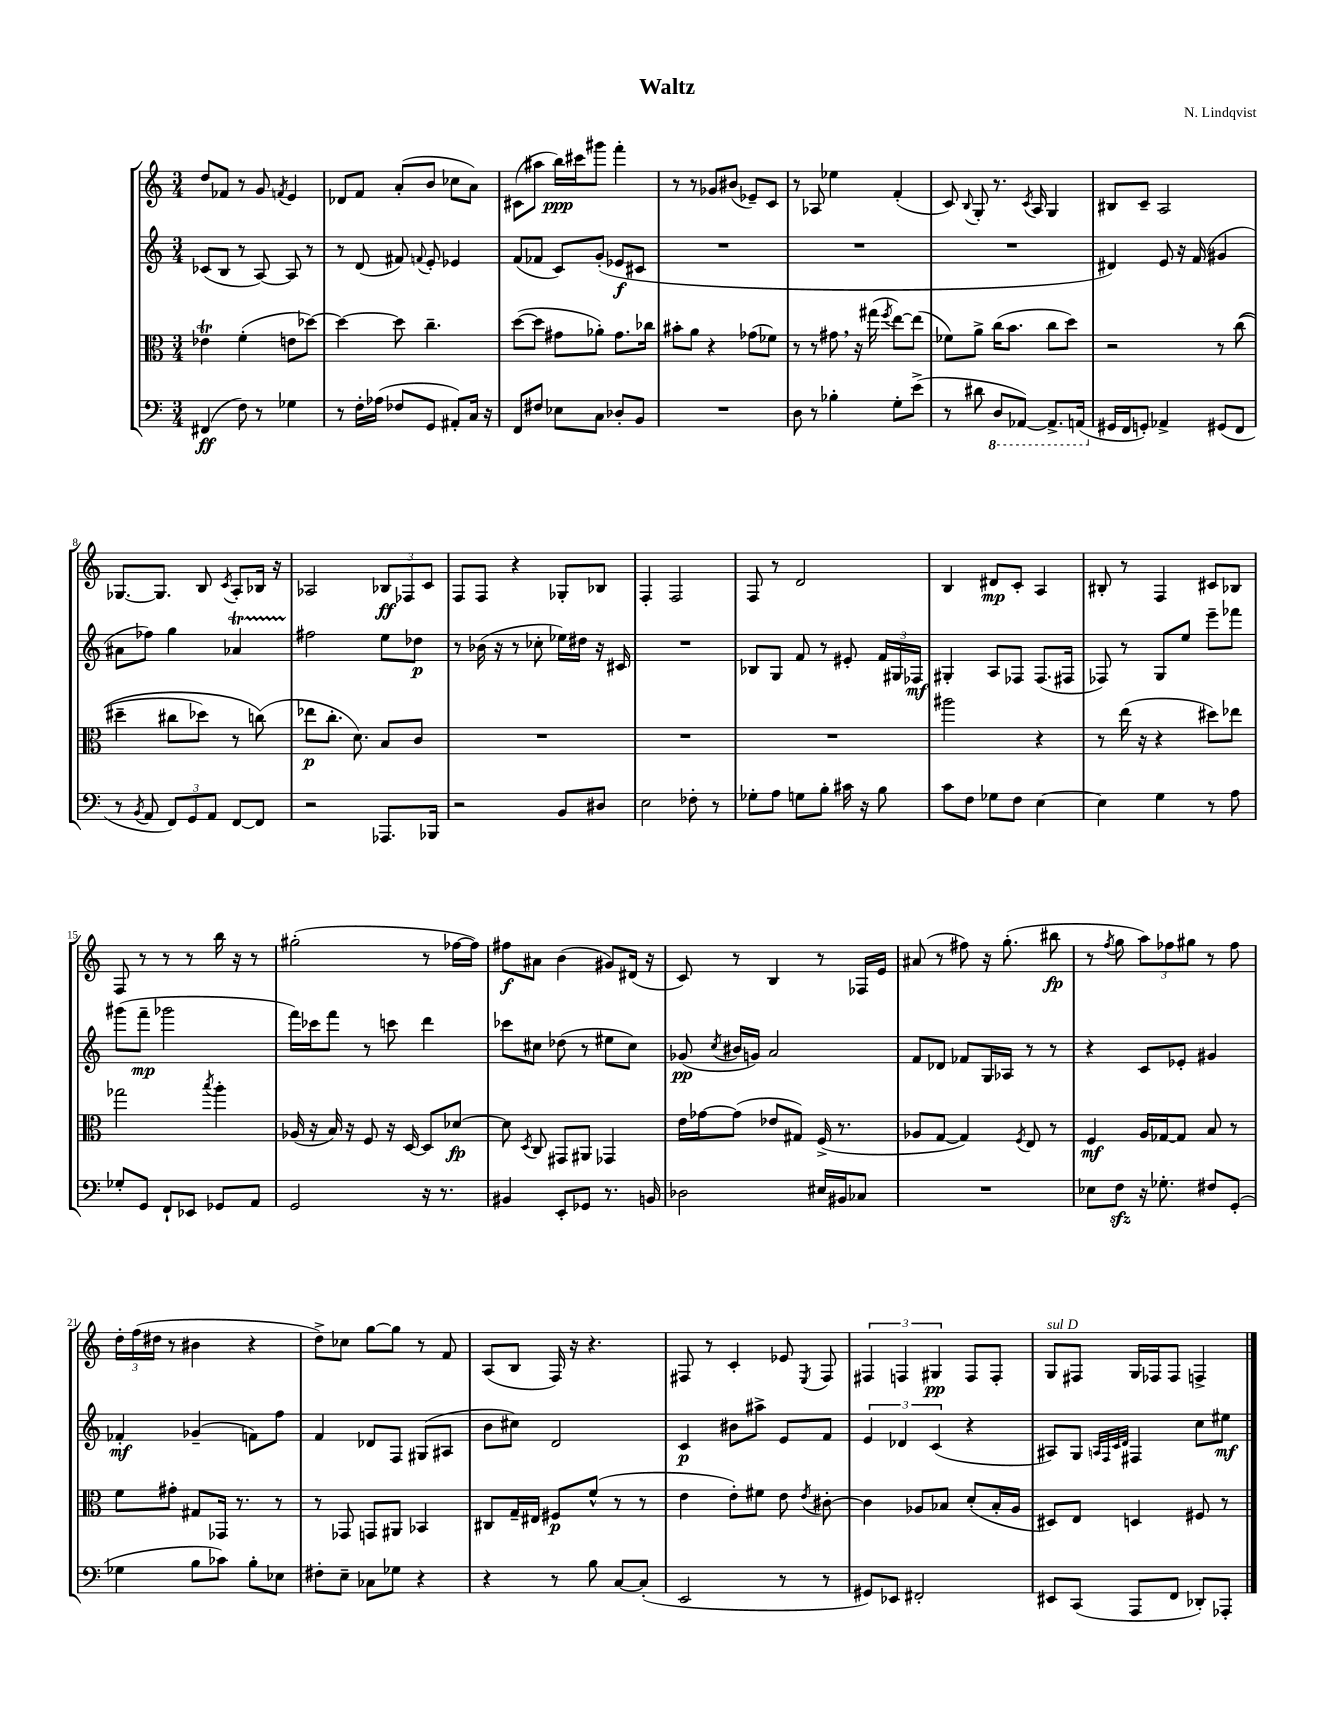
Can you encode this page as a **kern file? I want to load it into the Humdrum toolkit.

**kern	**dynam	**kern	**dynam	**kern	**dynam	**kern	**dynam
*part4	*part4	*part3	*part3	*part2	*part2	*part1	*part1
*staff4	*staff4	*staff3	*staff3	*staff2	*staff2	*staff1	*staff1
*clefF4	*	*clefC3	*	*clefG2	*	*clefG2	*
*k[]	*	*k[]	*	*k[]	*	*k[]	*
*M3/4	*	*M3/4	*	*M3/4	*	*M3/4	*
=1	=1	=1	=1	=1	=1	=1	=1
(4FF#X/	ff	4e-XT\	.	(8c-X/L	.	8dd/L	.
.	.	.	.	8B/J	.	8f-X/J	.
8F\)	.	(4f'\	.	8r	.	8r	.
8r	.	.	.	[8A/)	.	8g/	.
.	.	.	.	.	.	8qfn/	.
4G-X\	.	8en\L	.	8A/]	.	4e/	.
.	.	[8dd-X\J)	.	8r	.	.	.
=2	=2	=2	=2	=2	=2	=2	=2
8r	.	4dd-\_	.	8r	.	8d-X/L	.
16F'\LL	.	.	.	(8d/	.	8f/J	.
(16A-X\JJ	.	.	.	.	.	.	.
8F-X/L	.	8dd-\]	.	8f#X/)	.	(8a'/L	.
.	.	.	.	8qqfn/	.	.	.
8GG/J	.	4.cc~\	.	8e'/	.	8b/J	.
8AA#X'/L)	.	.	.	4e-X/	.	8cc-X\L	.
16C/Jk	.	.	.	.	.	8a\J)	.
16r	.	.	.	.	.	.	.
=3	=3	=3	=3	=3	=3	=3	=3
8FF/L	.	([8dd\L	.	(8f/L	.	(8c#X\L	.
8F#X/J	.	8dd\J]	.	8f-X/J	.	8aa#X\J	.
8E-X\L	.	8g#X\L	.	8c/L)	.	16bb\LL)	ppp
.	.	.	.	.	.	16ccc#X\J	.
8C\J	.	8a-X'\J)	.	(8g'/J	.	8ggg#X\J	.
8D-X'/L	.	8.g#\L	.	8e-X/L	f	4fff'\	.
8BB/J	.	.	.	8c#X/J	.	.	.
.	.	16cc-X\Jk	.	.	.	.	.
=4	=4	=4	=4	=4	=4	=4	=4
2.r	.	8b#X'\L	.	2.r	.	8r	.
.	.	8a\J	.	.	.	8r	.
.	.	4r	.	.	.	8g-X/L	.
.	.	.	.	.	.	(8b#X/J	.
.	.	(8g-X\L	.	.	.	8e-X~/L)	.
.	.	8f-X\J)	.	.	.	8c/J	.
=5	=5	=5	=5	=5	=5	=5	=5
8D\	.	8r	.	2.r	.	8r	.
8r	.	8r	.	.	.	8A-X/	.
4B-X'\	.	8g#X,\	.	.	.	4ee-X\	.
.	.	16r	.	.	.	.	.
.	.	(16gg#X\	.	.	.	.	.
.	.	8qff/	.	.	.	.	.
8G'\L	.	[8ee\L)	.	.	.	(4f'/	.
(8e^\J	.	(8ee\J]	.	.	.	.	.
=6	=6	=6	=6	=6	=6	=6	=6
8r	.	8f-X\L)	.	2.r	.	8c/)	.
.	.	.	.	.	.	8qqB/	.
8d#X\	.	8a^\J	.	.	.	8G'/	.
*8ba	*	*	*	*	*	*	*
8DD/L	.	(16cc\KL	.	.	.	8.r	.
.	.	8.b\J	.	.	.	.	.
[8AAA-X/J)	.	.	.	.	.	.	.
.	.	.	.	.	.	8qc/	.
.	.	.	.	.	.	16A/	.
8.AAA-^/L]	.	8cc\L	.	.	.	4G/	.
.	.	8dd\J)	.	.	.	.	.
(16AAAn/Jk	.	.	.	.	.	.	.
=7	=7	=7	=7	=7	=7	=7	=7
*X8ba	*	*	*	*	*	*	*
16GG#X/LL	.	2r	.	4d#X/)	.	8B#X/L	.
16FF/J	.	.	.	.	.	.	.
8GGn'/J)	.	.	.	.	.	8c~/J	.
4AA-X^/	.	.	.	8e/	.	2A/	.
.	.	.	.	16r	.	.	.
.	.	.	.	(16f/	.	.	.
(8GG#X/L	.	8r	.	4g#X/	.	.	.
8FF/J	.	((8cc\	.	.	.	.	.
!!LO:LB:g=z
=8	=8	=8	=8	=8	=8	=8	=8
8r	.	4dd#X~\	.	8a#X\L	.	[8.G-X/L	.
8qBB/	.	.	.	.	.	.	.
8AA/	.	.	.	8ff-X\J)	.	.	.
.	.	.	.	.	.	8.G-/J]	.
12FF/L)	.	8cc#X\L	.	4gg\	.	.	.
12GG/	.	.	.	.	.	.	.
.	.	8dd-X\J)	.	.	.	8B/	.
12AA/J	.	.	.	.	.	.	.
.	.	.	.	.	.	8qc/	.
[8FF/L	.	8r	.	4a-XT/	.	8A'/L	.
8FF/J]	.	(8ccn\)	.	.	.	16B-X/Jk	.
.	.	.	.	.	.	16r	.
=9	=9	=9	=9	=9	=9	=9	=9
2r	.	8ee-X\L	p	2ff#X\	.	2A-X/	.
.	.	8.cc'\J	.	.	.	.	.
.	.	8.d\)	.	.	.	.	.
8.AAA-X/L	.	8B/L	.	8ee\L	.	12B-X/L	ff
.	.	.	.	.	.	12F-X/	.
.	.	8c/J	.	8dd-X\J	p	.	.
.	.	.	.	.	.	12c/J	.
16BBB-X/Jk	.	.	.	.	.	.	.
=10	=10	=10	=10	=10	=10	=10	=10
2r	.	2.r	.	8r	.	8F/L	.
.	.	.	.	(16b-X\	.	8F/J	.
.	.	.	.	16r	.	.	.
.	.	.	.	8r	.	4r	.
.	.	.	.	8cc-X'\	.	.	.
8BB/L	.	.	.	16ee-X\LL)	.	8G-X'/L	.
.	.	.	.	16dd#X\JJ	.	.	.
8D#X/J	.	.	.	16r	.	8B-X/J	.
.	.	.	.	16c#X/	.	.	.
=11	=11	=11	=11	=11	=11	=11	=11
2E\	.	2.r	.	2.r	.	4F'/	.
.	.	.	.	.	.	2F/	.
8F-X'\	.	.	.	.	.	.	.
8r	.	.	.	.	.	.	.
=12	=12	=12	=12	=12	=12	=12	=12
8G-X'\L	.	2.r	.	8B-X/L	.	8F/	.
8A\J	.	.	.	8G/J	.	8r	.
8Gn\L	.	.	.	8f/	.	2d/	.
8B'\J	.	.	.	8r	.	.	.
16c#X\	.	.	.	8e#X'/	.	.	.
16r	.	.	.	.	.	.	.
8B\	.	.	.	24f/LL	.	.	.
.	.	.	.	24G#X/	.	.	.
.	.	.	.	24F-X/JJ	mf	.	.
=13	=13	=13	=13	=13	=13	=13	=13
8c\L	.	2aa#X\	.	4G#X'/	.	4B/	.
8F\J	.	.	.	.	.	.	.
8G-X\L	.	.	.	8A/L	.	8d#X/L	mp
8F\J	.	.	.	8F-X/J	.	8c'/J	.
[4E\	.	4r	.	(8.F-/L	.	4A/	.
.	.	.	.	16F#X/Jk	.	.	.
=14	=14	=14	=14	=14	=14	=14	=14
4E\]	.	8r	.	8F-X/)	.	8B#X'/	.
.	.	(16ee\	.	8r	.	8r	.
.	.	16r	.	.	.	.	.
4G\	.	4r	.	8G/L	.	4F/	.
.	.	.	.	8ee/J	.	.	.
8r	.	8dd#X\L)	.	8eee~\L	.	8c#X/L	.
8A\	.	8ee-X\J	.	8fff-X\J	.	8B-X/J	.
!!LO:LB:g=z
=15	=15	=15	=15	=15	=15	=15	=15
8G-X'/L	.	2gg-X\	.	(8ggg#X\L	.	8F/	.
8GG/J	.	.	.	8fff~\J	mp	8r	.
8FF`/L	.	.	.	2ggg-X\	.	8r	.
8EE-X/J	.	.	.	.	.	8r	.
.	.	8qbb/	.	.	.	.	.
8GG-X/L	.	4aa'\	.	.	.	16bb\	.
.	.	.	.	.	.	16r	.
8AA/J	.	.	.	.	.	8r	.
=16	=16	=16	=16	=16	=16	=16	=16
2GG/	.	(16A-X/	.	16fff\LL)	.	(2gg#X'\	.
.	.	16r	.	16ccc-X\J	.	.	.
.	.	16B/)	.	8fff\J	.	.	.
.	.	16r	.	.	.	.	.
.	.	8F/	.	8r	.	.	.
.	.	16r	.	8cccn\	.	.	.
.	.	[16D/	.	.	.	.	.
16r	.	8D/L]	.	4ddd\	.	8r	.
8.r	.	.	.	.	.	.	.
.	.	[8d-X/J	fp	.	.	[16ff-X\LL	.
.	.	.	.	.	.	16ff-\JJ])	.
=17	=17	=17	=17	=17	=17	=17	=17
4BB#X/	.	8d-\]	.	8ccc-X\L	.	8ff#X\L	f
.	.	8qD/	.	.	.	.	.
.	.	8C/	.	8cc#X\J	.	8a#X\J	.
8EE'/L	.	8GG#X/L	.	(8dd-X\	.	(4b\	.
8GG-X/J	.	8AA#X/J	.	8r	.	.	.
8.r	.	4GG-X/	.	8ee#X\L	.	8g#X/L)	.
.	.	.	.	8cc#\J)	.	(16d#X/Jk	.
16BBn/	.	.	.	.	.	16r	.
=18	=18	=18	=18	=18	=18	=18	=18
2D-X\	.	16e\LL	.	(8g-X/	pp	8c/)	.
.	.	[16g-X\J	.	.	.	.	.
.	.	.	.	8qcc/	.	.	.
.	.	(8g-\J]	.	16b#X/LL	.	8r	.
.	.	.	.	16gn/JJ)	.	.	.
.	.	8e-X/L	.	2a/	.	4B/	.
.	.	8G#X/J)	.	.	.	.	.
16E#X/LL	.	(16F^/	.	.	.	8r	.
16BB#X/J	.	8.r	.	.	.	.	.
8C-X/J	.	.	.	.	.	16F-X/LL	.
.	.	.	.	.	.	16e/JJ	.
=19	=19	=19	=19	=19	=19	=19	=19
2.r	.	8A-X/L	.	8f/L	.	(8a#X/	.
.	.	[8G/J	.	8d-X/J	.	8r	.
.	.	4G/])	.	8f-X/L	.	8ff#X\)	.
.	.	.	.	16G/L	.	16r	.
.	.	.	.	16A-X/JJ	.	(8.gg'\	.
.	.	8qF/	.	.	.	.	.
.	.	8E/	.	8r	.	.	.
.	.	8r	.	8r	.	8bb#X\	fp
=20	=20	=20	=20	=20	=20	=20	=20
8E-X\L	.	4F/	mf	4r	.	8r	.
.	.	.	.	.	.	8qff/	.
8Fzz\J	.	.	.	.	.	8gg\	.
16r	.	16A/LL	.	8c/L	.	12aa\L)	.
8.G-X'\	.	[16G-X/J	.	.	.	.	.
.	.	.	.	.	.	12ff-X\	.
.	.	8G-/J]	.	8e-X'/J	.	.	.
.	.	.	.	.	.	12gg#X\J	.
8F#X/L	.	8B/	.	4g#X/	.	8r	.
(8GG'/J	.	8r	.	.	.	8ff-\	.
!!LO:LB:g=z
=21	=21	=21	=21	=21	=21	=21	=21
4G-X\	.	8f\L	.	4f-X'/	mf	24dd'\LL	.
.	.	.	.	.	.	(24ff\	.
.	.	.	.	.	.	24dd#X\JJ	.
.	.	8g#X'\J	.	.	.	8r	.
8B\L	.	8G#X/L	.	(4g-X~/	.	4b#X\	.
8c-X\J)	.	16GG-X/Jk	.	.	.	.	.
.	.	8.r	.	.	.	.	.
8B'\L	.	.	.	8fn\L)	.	4r	.
8E-X\J	.	8r	.	8ff\J	.	.	.
=22	=22	=22	=22	=22	=22	=22	=22
8F#X'\L	.	8r	.	4f/	.	8dd^\L)	.
8E~\J	.	8GG-X/	.	.	.	8cc-X\J	.
8C-X\L	.	8GGn/L	.	8d-X/L	.	[8gg\L	.
8G-X\J	.	8AA#X/J	.	8F/J	.	8gg\J]	.
4r	.	4BB-X/	.	(8G#X/L	.	8r	.
.	.	.	.	8A#X/J	.	8f/	.
=23	=23	=23	=23	=23	=23	=23	=23
4r	.	8C#X/L	.	8b\L	.	(8A/L	.
.	.	16G~/L	.	8cc#X\J)	.	8B/J	.
.	.	16E#X/JJ	.	.	.	.	.
8r	.	8F#X/L	p	2d/	.	16F/)	.
.	.	.	.	.	.	16r	.
8B\	.	(8f^^/J	.	.	.	4.r	.
[8C/L	.	8r	.	.	.	.	.
(8C'/J]	.	8r	.	.	.	.	.
=24	=24	=24	=24	=24	=24	=24	=24
2EE/	.	4e\	.	4c/	p	8F#X/	.
.	.	.	.	.	.	8r	.
.	.	8e'\L)	.	8b#X\L	.	4c'/	.
.	.	8f#X\J	.	8aa#X^\J	.	.	.
8r	.	8e\	.	8e/L	.	8e-X/	.
.	.	8qe/	.	.	.	8qE/	.
8r	.	[8c#X'\	.	8f/J	.	8F#/	.
=25	=25	=25	=25	=25	=25	=25	=25
8GG#X/L)	.	4c#\]	.	6e/	.	6F#X/	.
8EE-X/J	.	.	.	.	.	.	.
.	.	.	.	6d-X/	.	6Fn/	.
2FF#X'/	.	8A-X/L	.	.	.	.	.
.	.	.	.	(6c/	.	6G#X/	pp
.	.	8B-X/J	.	.	.	.	.
.	.	(8d'/L	.	4r	.	8F/L	.
.	.	16B-'/L	.	.	.	8F'/J	.
.	.	16A-/JJ	.	.	.	.	.
=26	=26	=26	=26	=26	=26	=26	=26
!	!	!	!	!	!	!LO:TX:a:i:t=sul D	!
8EE#X/L	.	8D#X/L)	.	8A#X/L)	.	8G/L	.
(8CC/J	.	8E/J	.	8G/J	.	8F#X/J	.
.	.	.	.	32qqAn/LLL	.	.	.
.	.	.	.	32qqF/	.	.	.
.	.	.	.	32qqc/	.	.	.
.	.	.	.	32qqd/JJJ	.	.	.
8AAA/L	.	4Dn/	.	4F#X/	.	16G/LL	.
.	.	.	.	.	.	16F-X/J	.
8FF/J	.	.	.	.	.	8F-/J	.
8DD-X'/L)	.	8F#X/	.	8cc\L	.	4Fn^/	.
8AAA-X'/J	.	8r	.	8ee#X\J	mf	.	.
==	==	==	==	==	==	==	==
*-	*-	*-	*-	*-	*-	*-	*-
